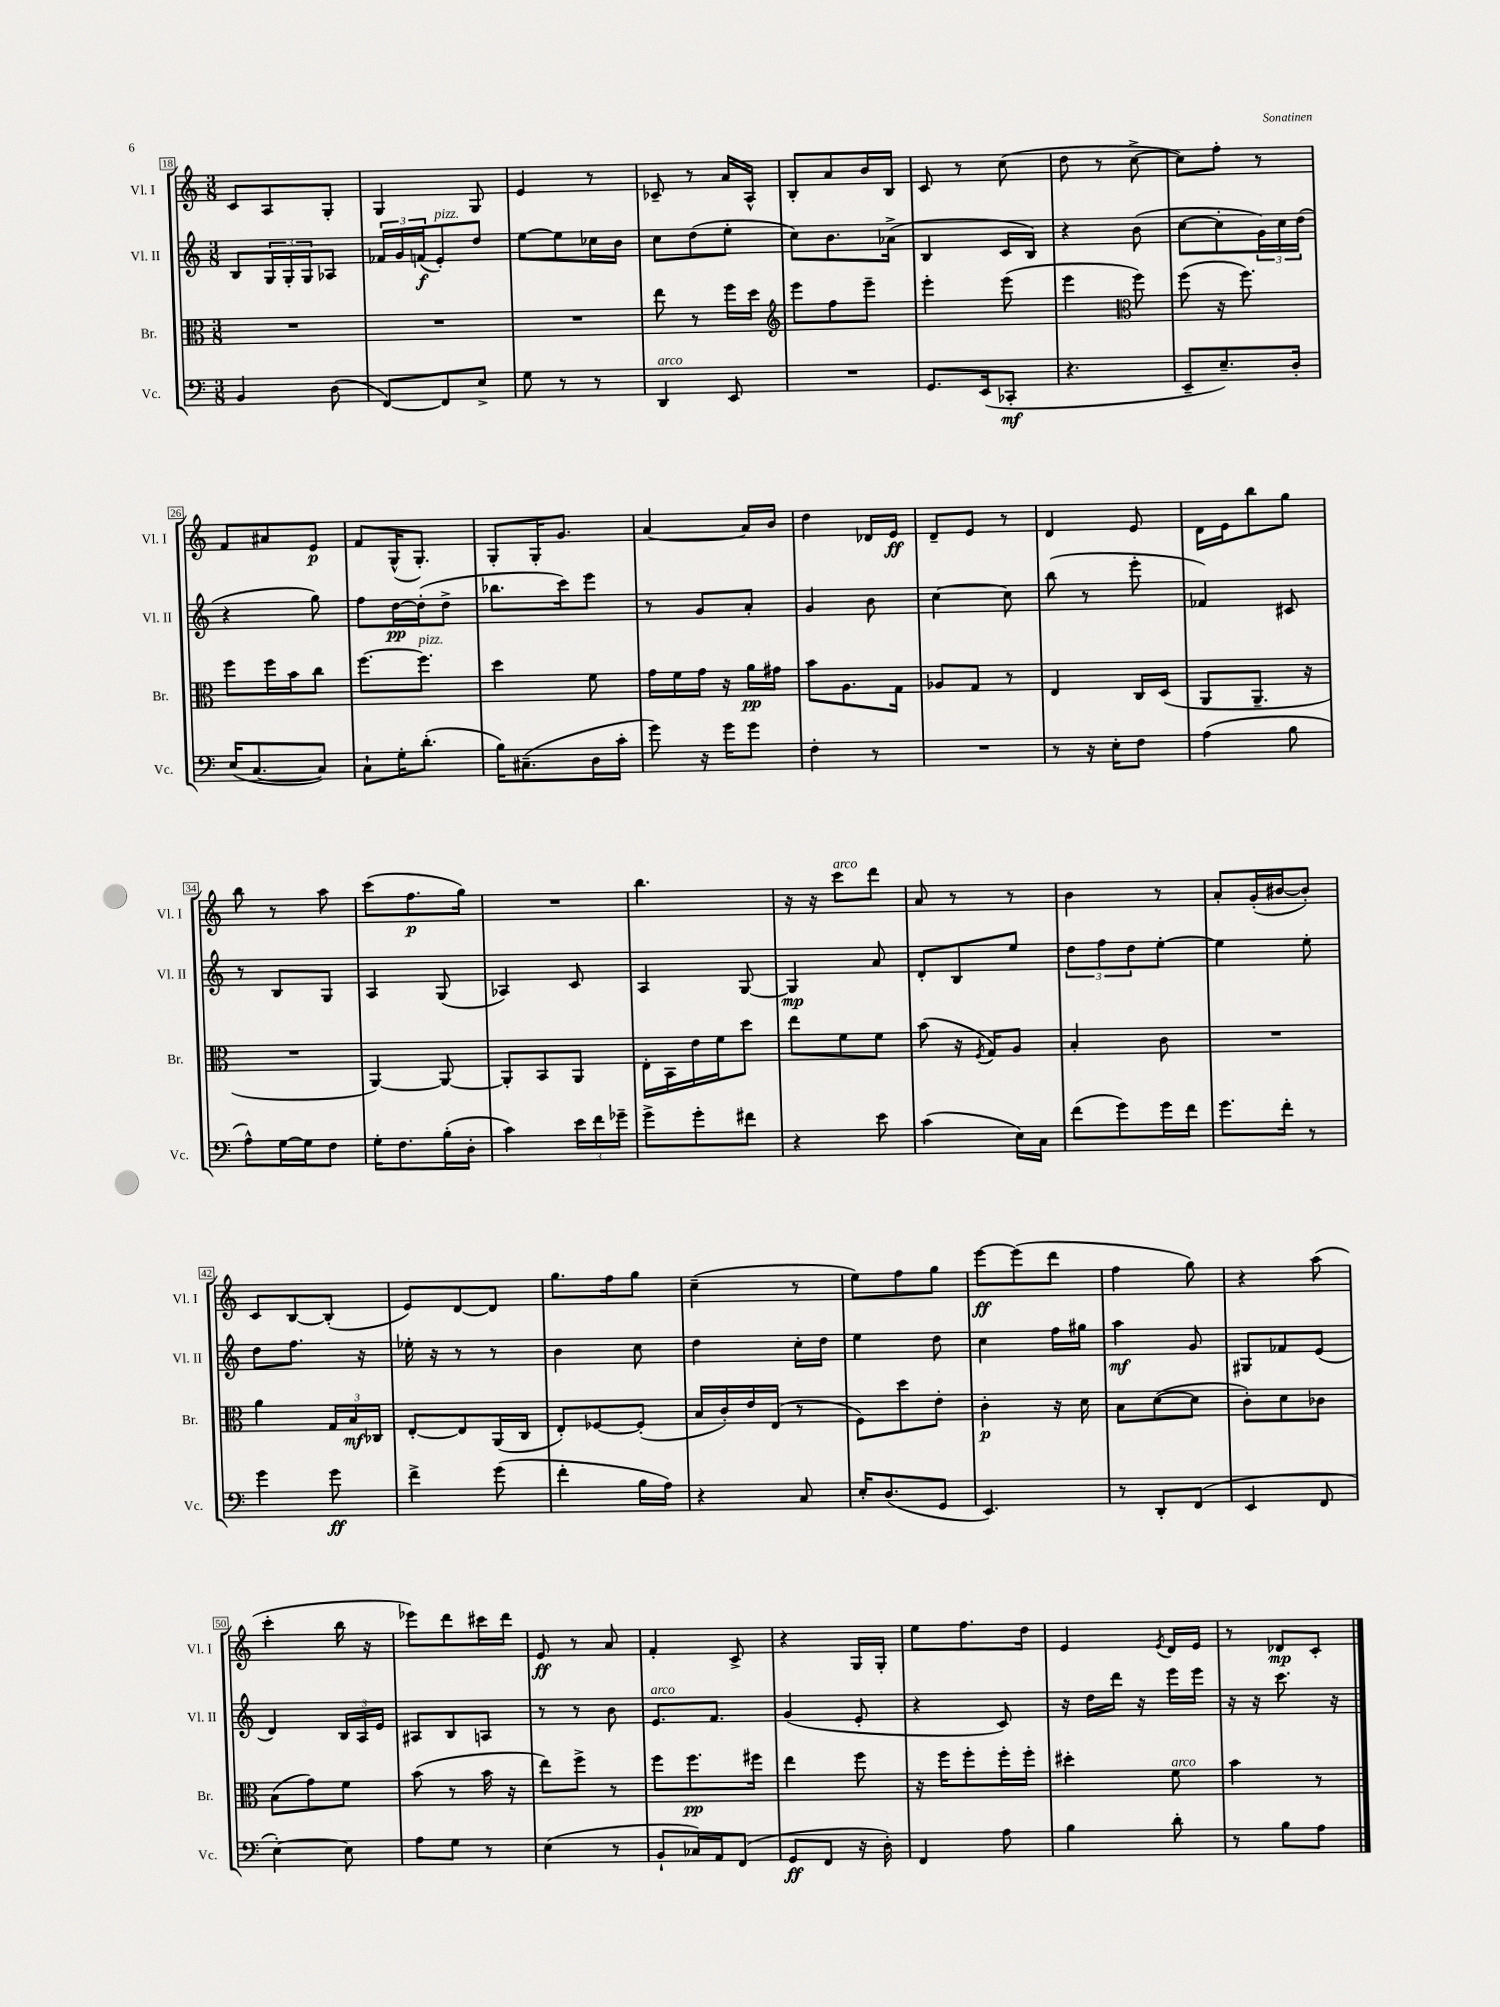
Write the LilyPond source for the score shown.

<<
\new StaffGroup <<
\new Staff = "s0" \with { instrumentName = "Vl. I" shortInstrumentName = "Vl. I" } {
    \clef treble \key c \major \numericTimeSignature \time 3/8
    c'8 a8 g8-. |
    g4 g8 |
    e'4 r8 |
    ces'8-- r8 a'16 a16-^ |
    b8-. a'8 b'16 b16 |
    c'8 r8 c''8( |
    d''8 r8 c''8~-> |
    c''8) f''8-. r8 |
    f'8 ais'8 e'8\p |
    f'8 g16-^( g8.-.) |
    g8-. g16-. g'8. |
    a'4~ a'16 b'16 |
    d''4 des'16 e'16\ff |
    d'8-- e'8 r8 |
    d'4 e'8 |
    d'16 e'16 b''8 g''8 |
    b''8 r8 a''8 |
    c'''8( f''8.\p g''16) |
    R4. |
    b''4. |
    r16 r16 c'''8^\markup { \italic "arco" } d'''8 |
    a'8 r8 r8 |
    b'4 r8 |
    a'8-. g'16-.( bis'16~ bis'8-.) |
    c'8 b8~ b8-.( |
    e'8) d'8~ d'8 |
    g''8. f''16 g''8 |
    c''4--( r8 |
    e''8) f''8 g''8 |
    e'''8~\ff e'''8( d'''8 |
    f''4 g''8) |
    r4 a''8( |
    c'''4-. b''16 r16 |
    ees'''8) d'''8 cis'''16 d'''16 |
    e'8\ff r8 a'8 |
    f'4-. c'8-> |
    r4 g16 g16-. |
    e''8 f''8. d''16 |
    e'4 \acciaccatura { e'8 } d'16 e'16 |
    r8 des'8\mp c'8-. \bar "|." |
}
\new Staff = "s1" \with { instrumentName = "Vl. II" shortInstrumentName = "Vl. II" } {
    \clef treble \key c \major \numericTimeSignature \time 3/8
    b8 \tuplet 3/2 { g16 g16-. g16 } aes8 |
    \tuplet 3/2 { fes'16 g'16 f'16\f( } e'8-.^\markup { \italic "pizz." }) d''8 |
    e''8~ e''8 ces''16 b'16 |
    c''8 d''8( e''8-. |
    c''8) b'8. aes'16->( |
    b4 c'16 b16) |
    r4 b'8( |
    c''8~ c''8-. \tuplet 3/2 { g'16) c''16 d''16( } |
    r4 g''8) |
    f''8 d''16~\pp d''16-.( d''8-> |
    bes''8. c'''16) e'''8 |
    r8 g'8 a'8-. |
    g'4 b'8 |
    c''4~ c''8 |
    b''8( r8 e'''8-. |
    fes'4) cis'8 |
    r8 b8 g8 |
    a4 g8( |
    aes4) c'8 |
    a4 g8~ |
    g4\mp a'8 |
    d'8-. b8 e''8 |
    \tuplet 3/2 { d''8 f''8 d''8 } e''8~-. |
    e''4 e''8-. |
    d''8 f''8. r16 |
    ees''16-. r16 r8 r8 |
    b'4 c''8 |
    d''4 c''16-. d''16 |
    e''4 d''8 |
    c''4 f''16 gis''16 |
    a''4\mf g'8 |
    gis8 fes'8 e'8( |
    d'4) \tuplet 3/2 { b16 a16 e'16 } |
    ais8 b8 a8 |
    r8 r8 b'8 |
    e'8.^\markup { \italic "arco" } f'8. |
    g'4( e'8-. |
    r4 c'8) |
    r16 d''16 d'''16 r16 e'''16 e'''16 |
    r16 r16 c'''8. r16 \bar "|." |
}
\new Staff = "s2" \with { instrumentName = "Br." shortInstrumentName = "Br." } {
    \clef alto \key c \major \numericTimeSignature \time 3/8
    R4. |
    R4. |
    R4. |
    e''8 r8 f''16 d''16 |
    \clef treble e'''8 f''8 e'''8-- |
    e'''4-. e'''8( |
    e'''4 \clef alto f''8) |
    f''8( r16 f''8.) |
    f''8 f''16 b'16 c''8 |
    f''8.~ f''8.^\markup { \italic "pizz." } |
    d''4 f'8 |
    g'16 f'16 g'16 r16 a'16\pp gis'16 |
    b'8 a8. g16 |
    aes8 g8 r8 |
    e4 c16 d16( |
    a,8 a,8.-- r16 |
    R4. |
    a,4~) a,8~ |
    a,8-. b,8 a,8 |
    e16-. b,16 e'16 f'16 d''8 |
    e''8 f'8 f'8 |
    b'8( r16 \acciaccatura { f8 } g16) a8 |
    b4-. c'8 |
    R4. |
    a'4 \tuplet 3/2 { g16 b16\mf ces16 } |
    e8~-. e8 a,16( c16 |
    e8-.) fes8~ fes8-.( |
    b16 c'16-.) e'16 e16( r8 |
    f8) d''8 e'8-. |
    c'4-.\p r16 d'16 |
    b8 d'8~( d'8 |
    c'8-.) d'8 ces'8 |
    b8( g'8) f'8 |
    b'8( r8 b'16 r16 |
    e''8) f''8-> r8 |
    f''8 f''8.\pp fis''16 |
    e''4 f''8 |
    r16 f''16 f''8-. f''16-. f''16-. |
    dis''4-. f'8^\markup { \italic "arco" } |
    b'4 r8 \bar "|." |
}
\new Staff = "s3" \with { instrumentName = "Vc." shortInstrumentName = "Vc." } {
    \clef bass \key c \major \numericTimeSignature \time 3/8
    b,4 d8( |
    f,8~) f,8 e8-> |
    g8 r8 r8 |
    d,4^\markup { \italic "arco" } e,8 |
    R4. |
    g,8. e,16( ces,8-.\mf |
    r4. |
    e,8-- e8.--) d16-. |
    e16( c8.~ c8) |
    c8-! g16-. d'8.-.( |
    b16) cis8.--( d16 c'16-. |
    g'8) r16 g'16 g'8 |
    f4-. r8 |
    R4. |
    r8 r16 e16-. f8 |
    a4( b8 |
    a8-^) g16~ g16 f8 |
    g16-. f8. b16-.( d16-. |
    c'4) \tuplet 3/2 { e'16 f'16 ges'16-- } |
    g'8-> g'8-. fis'8 |
    r4 e'8 |
    c'4( e16) c16 |
    f'8( g'8) g'16 f'16 |
    g'8. f'16-. r8 |
    g'4 g'8\ff |
    f'4-> g'8( |
    f'4-. b16 a16) |
    r4 c8 |
    e16-. d8.( g,8 |
    e,4.) |
    r8 d,8-. f,8( |
    e,4 f,8 |
    e4~-.) e8 |
    a8 g8 r8 |
    e4( r8 |
    b,8-! ces16) a,16 f,8( |
    g,8\ff f,8 r16 d16-.) |
    f,4 a8 |
    b4 d'8-. |
    r8 b8 a8 \bar "|." |
}
>>
>>
\layout { \context { \Score currentBarNumber = #18 \override BarNumber.stencil = #(make-stencil-boxer 0.1 0.3 ly:text-interface::print) } }
